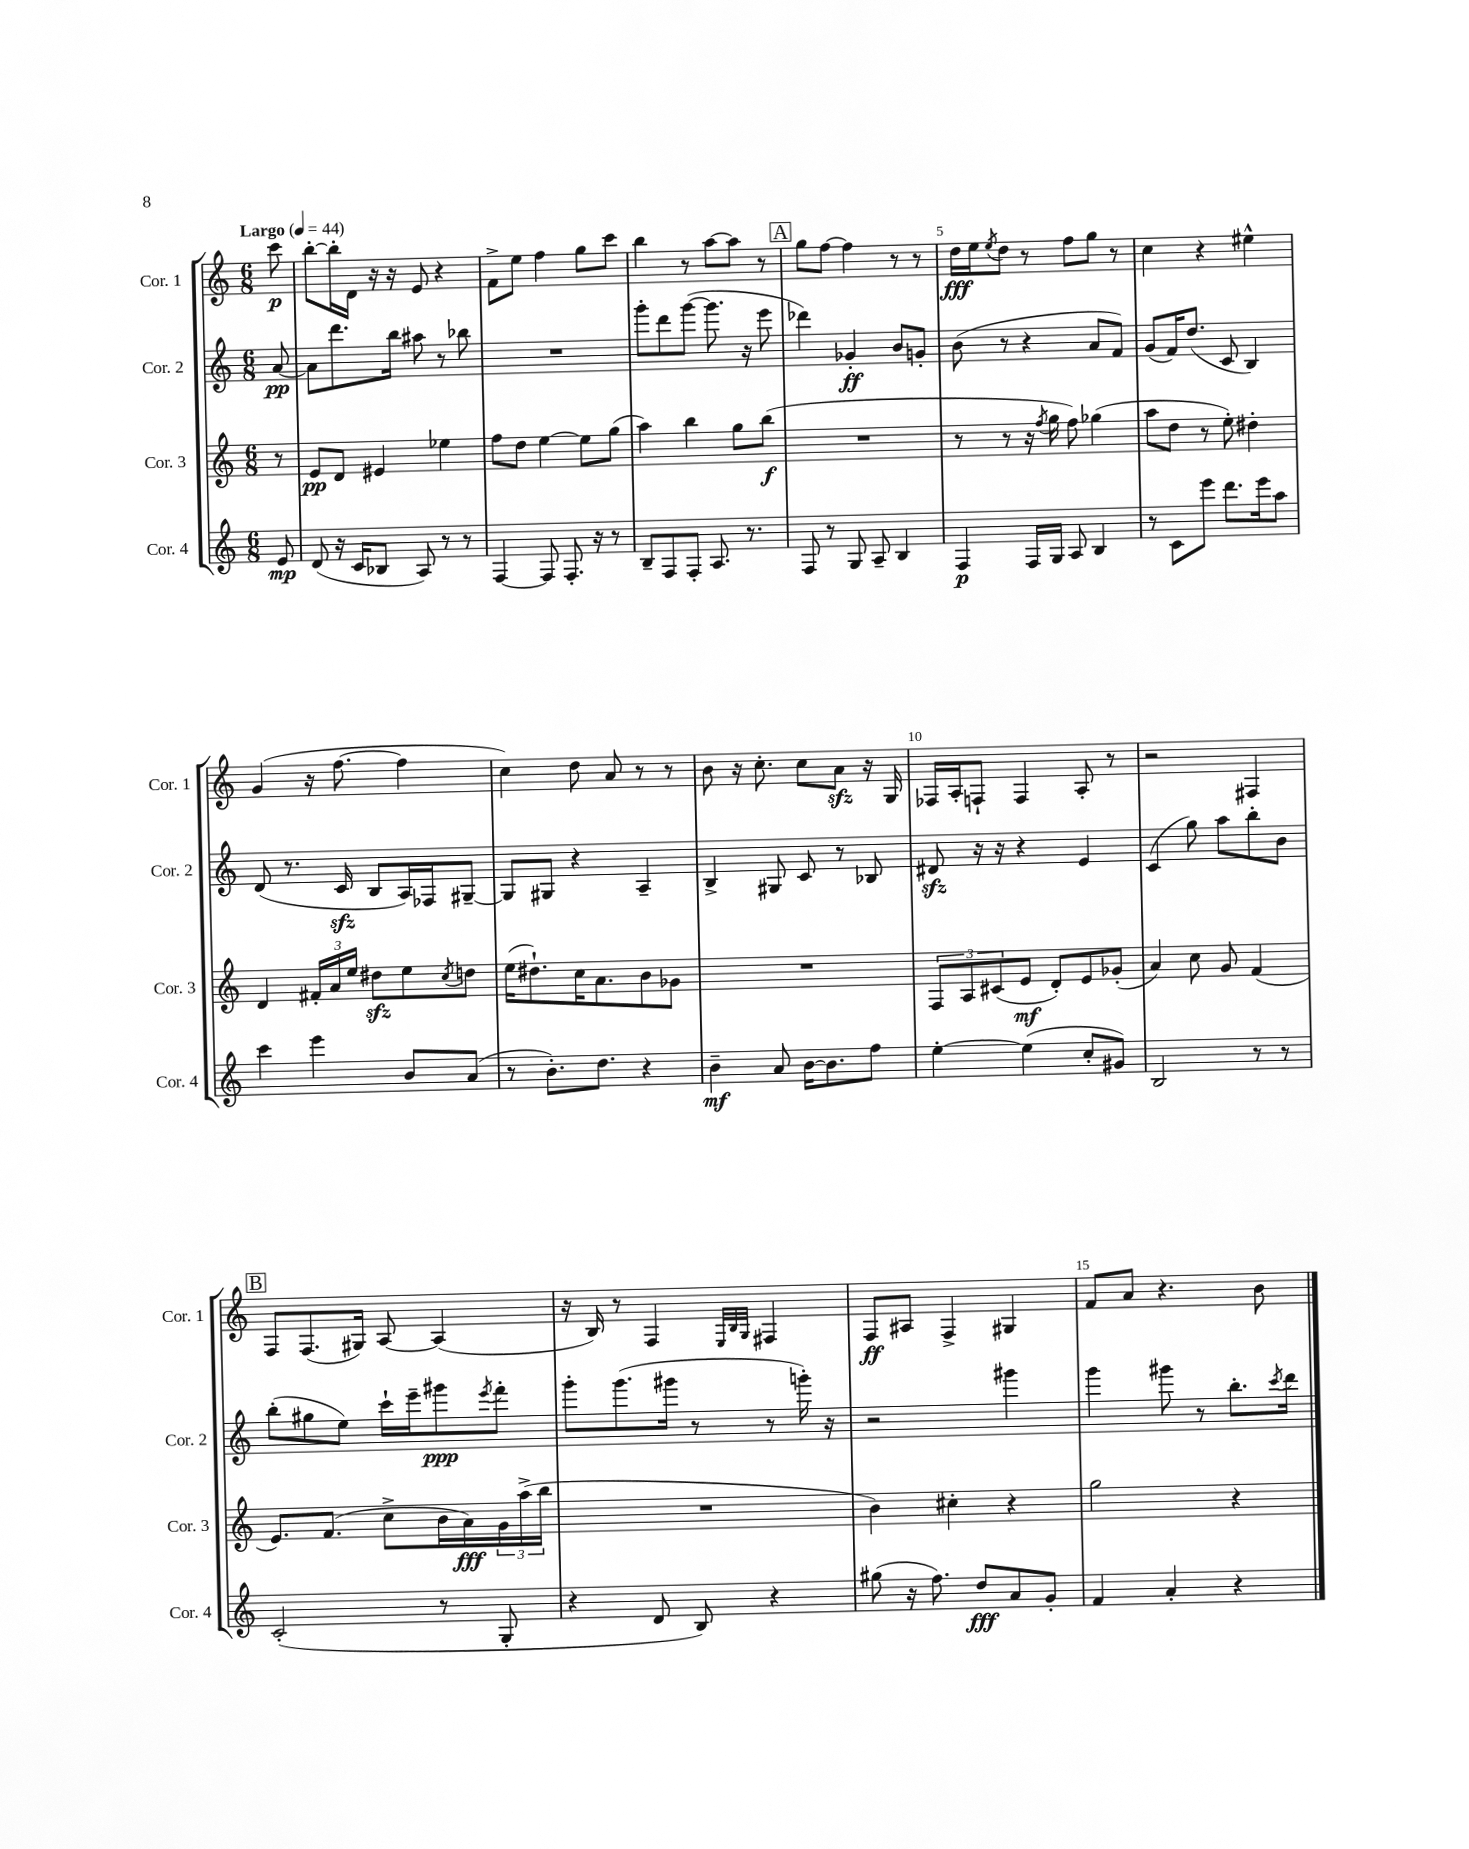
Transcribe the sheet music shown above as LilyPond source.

<<
\new StaffGroup <<
\new Staff = "s0" \with { instrumentName = "Cor. 1" shortInstrumentName = "Cor. 1" } {
    \clef treble \key c \major \numericTimeSignature \time 6/8 \partial 8 \tempo "Largo" 4 = 44
    c'''8\p |
    b''8~-. b''16-. d'16 r16 r16 e'8 r4 |
    f'8-> e''8 f''4 g''8 c'''8 |
    b''4 r8 a''8~ a''8 r8 |
    \mark \markup { \box "A" } g''8 f''8~ f''4 r8 r8 |
    d''16\fff e''16 \acciaccatura { e''8 } d''8 r8 f''8 g''8 r8 |
    c''4 r4 eis''4-^ |
    g'4( r16 f''8.~ f''4 |
    c''4) d''8 a'8 r8 r8 |
    b'8 r16 c''8.-. c''8 a'8\sfz r16 g16 |
    fes16 a16-. f8-! f4 a8-. r8 |
    r2 fis4 |
    \mark \markup { \box "B" } f8 f8.( gis16) a8~ a4( |
    r16 b16) r8 f4 \grace { e32 b32 g32 } fis4 |
    f8\ff ais8 f4-> gis4 |
    f'8 a'8 r4. b'8 \bar "|." |
}
\new Staff = "s1" \with { instrumentName = "Cor. 2" shortInstrumentName = "Cor. 2" } {
    \clef treble \key c \major \numericTimeSignature \time 6/8 \partial 8
    a'8~\pp |
    a'8 d'''8. b''16 ais''8 r8 bes''8 |
    R2. |
    g'''8-. d'''8 g'''8~( g'''8. r16 e'''8 |
    \mark \markup { \box "A" } des'''4) ges'4-.\ff b'8 g'8-. |
    b'8( r8 r4 a'8 f'8) |
    g'8( f'16) d''8.( c'8 b4) |
    d'8( r8. c'16\sfz b8 a16) fes16 gis8~-- |
    gis8 gis8 r4 a4-- |
    b4-> gis8 c'8 r8 bes8 |
    dis'8\sfz r16 r16 r4 e'4 |
    c'4( g''8) a''8 b''8-. b'8 |
    \mark \markup { \box "B" } b''8-.( gis''8 e''8) c'''16-! e'''16-- gis'''8\ppp \acciaccatura { e'''8 } f'''8-. |
    g'''8-. g'''8.( gis'''16 r8 r8 g'''16-.) r16 |
    r2 gis'''4 |
    g'''4 gis'''8 r8 b''8.-. \acciaccatura { c'''8 } d'''16 \bar "|." |
}
\new Staff = "s2" \with { instrumentName = "Cor. 3" shortInstrumentName = "Cor. 3" } {
    \clef treble \key c \major \numericTimeSignature \time 6/8 \partial 8
    r8 |
    e'8\pp d'8 eis'4 ees''4 |
    f''8 d''8 e''4~ e''8 g''8( |
    a''4) b''4 g''8 b''8\f( |
    \mark \markup { \box "A" } R2. |
    r8 r8 r16 \acciaccatura { f''8 } g''16 f''8) ges''4( |
    a''8 d''8 r8 e''8-.) dis''4-. |
    d'4 \tuplet 3/2 { fis'16-. a'16 e''16 } dis''8\sfz e''8 \acciaccatura { c''8 } d''8 |
    e''16( dis''8.-!) c''16 a'8. b'8 ges'8 |
    R2. |
    \tuplet 3/2 { f8 a8 cis'8( } e'8\mf d'8-.) e'8 ges'8-.( |
    a'4) c''8 g'8 f'4( |
    \mark \markup { \box "B" } e'8.) f'8.( c''8-> b'16 a'16\fff) \tuplet 3/2 { g'16 a''16->( b''16 } |
    R2. |
    b'4) cis''4-. r4 |
    g''2 r4 \bar "|." |
}
\new Staff = "s3" \with { instrumentName = "Cor. 4" shortInstrumentName = "Cor. 4" } {
    \clef treble \key c \major \numericTimeSignature \time 6/8 \partial 8
    e'8\mp |
    d'8( r16 c'16 bes8 a8) r8 r8 |
    f4~ f8 f8.-. r16 r8 |
    b8-- f8 f8-. a8. r8. |
    \mark \markup { \box "A" } f8 r8 g8 a8-- b4 |
    f4\p f16 g16 a8 b4 |
    r8 c'8 e'''8 d'''8. e'''16 a''8 |
    c'''4 e'''4 b'8 a'8( |
    r8 b'8.-.) d''8. r4 |
    b'4--\mf a'8 b'16~ b'8. f''8 |
    e''4~-. e''4( c''8-. gis'8) |
    b2 r8 r8 |
    \mark \markup { \box "B" } c'2-.( r8 g8-. |
    r4 d'8 b8) r4 |
    gis''8( r16 f''8.) d''8\fff a'8 g'8-. |
    f'4 a'4-. r4 \bar "|." |
}
>>
>>
\layout { \context { \Score \override BarNumber.break-visibility = ##(#f #t #t) barNumberVisibility = #(every-nth-bar-number-visible 5) } }
